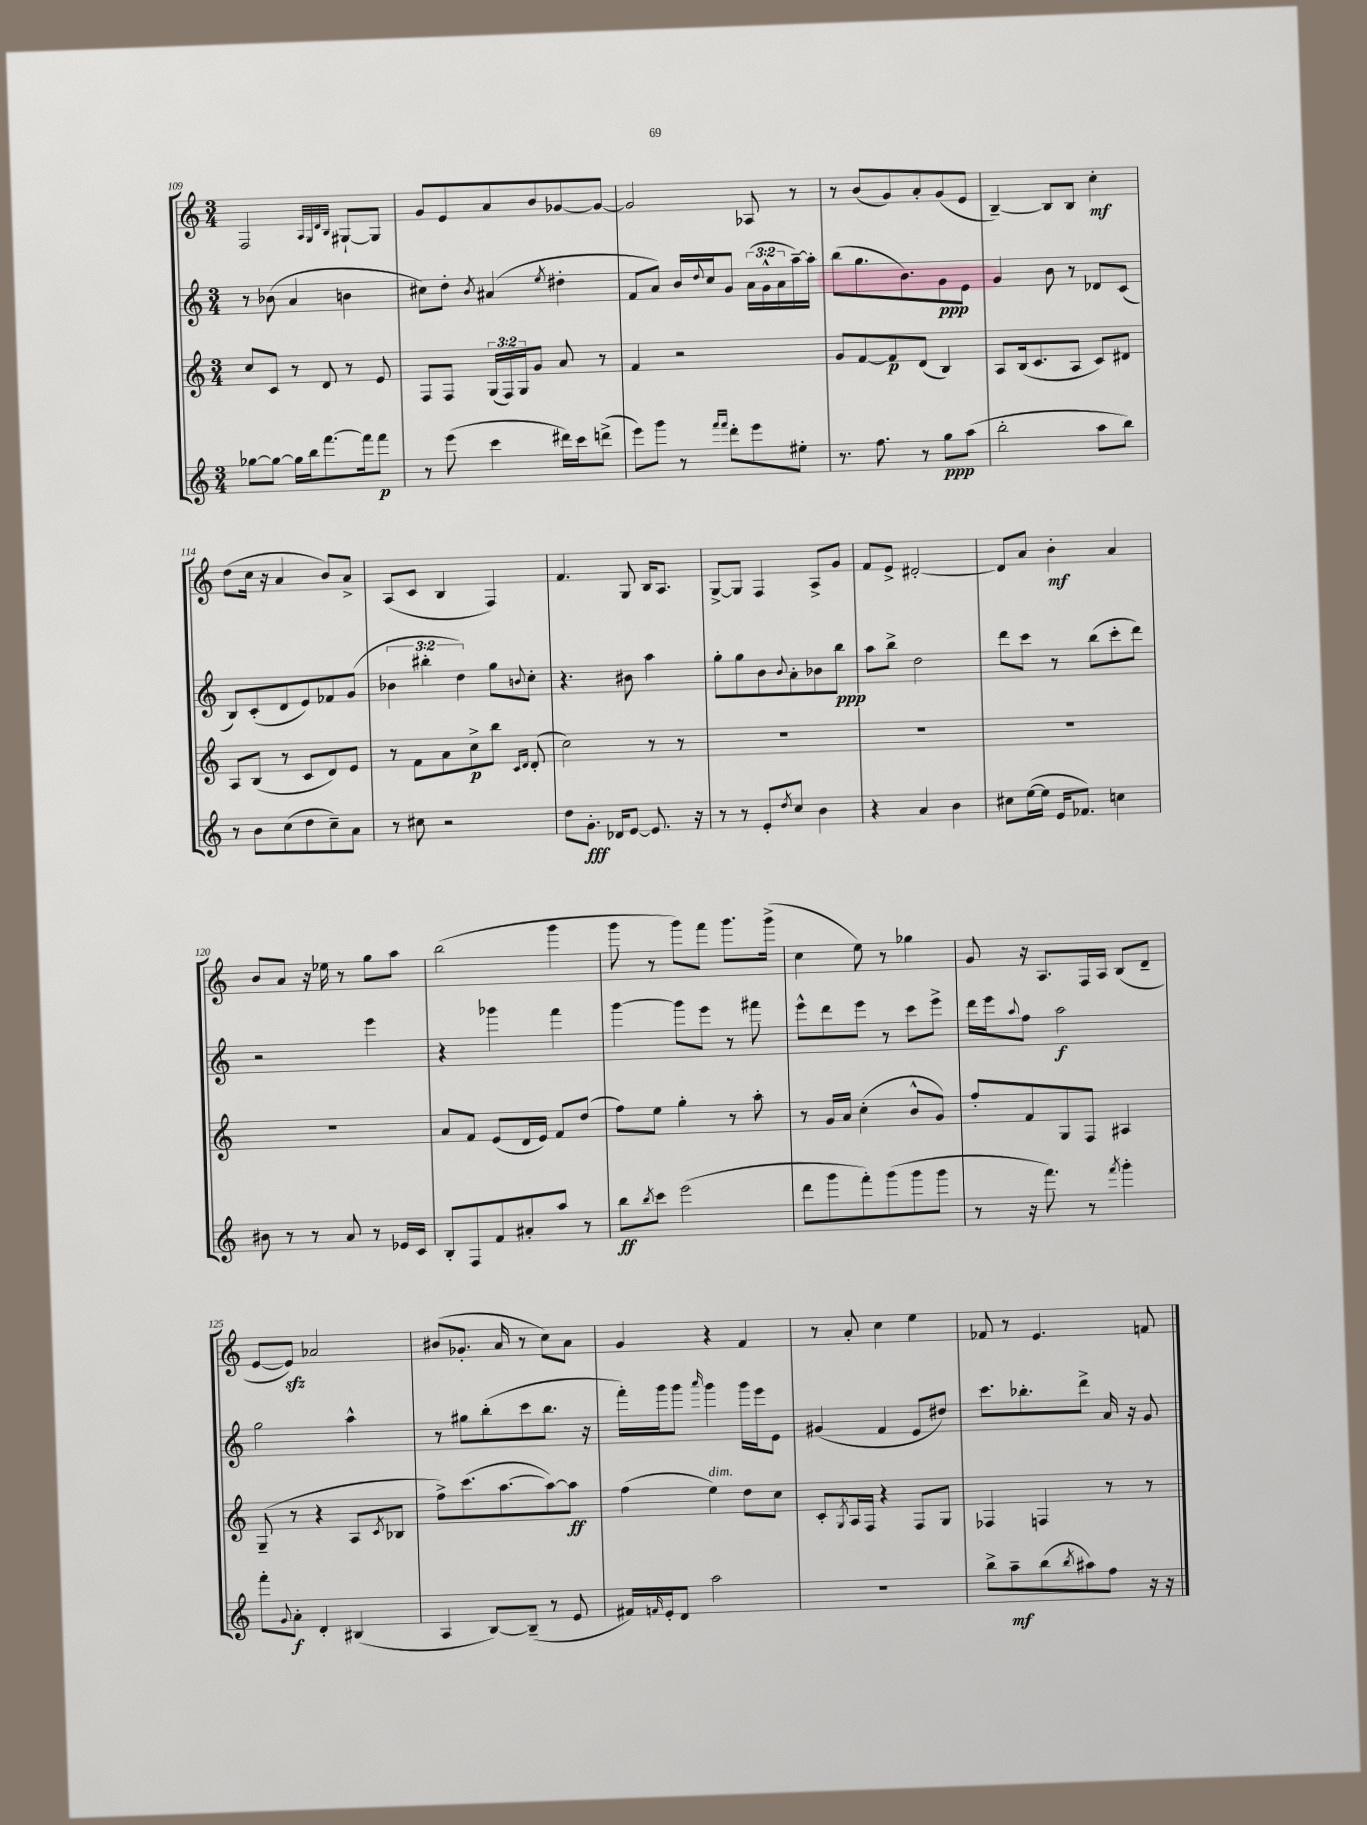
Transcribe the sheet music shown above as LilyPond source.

<<
\new StaffGroup <<
\new Staff = "s0" {
    \clef treble \key c \major \numericTimeSignature \time 3/4
    f2 \grace { a32 g32 d'32 b32 } gis8~-! gis8 |
    g'8 e'8 a'8 b'8 ges'8~ ges'8~ |
    ges'2 aes8 r8 |
    r8 b'8( g'8) a'8-. g'8( e'8 |
    b4~--) b8 b8 c''4-.\mf |
    d''8( c''16 r16 a'4 b'8) a'8-> |
    a8( c'8 b4 f4) |
    f'4. g8 b16 a8. |
    g8~-> g8 f4 a8-> g'8 |
    f'8 e'8-> dis'2~-. |
    dis'8 a'8 b'4-.\mf a'4 |
    b'8 a'8 r16 ees''16 r8 g''8 a''8 |
    b''2( g'''4 |
    g'''8 r8 g'''8) f'''8 g'''8. g'''16->( |
    c''4 e''8) r8 ges''4 |
    g'8 r16 a8. f16 a16 b8( d'8-- |
    e'8~ e'8\sfz) aes'2 |
    bis'8( ges'8.-. a'16 r8 c''8) a'8 |
    g'4 r4 f'4 |
    r8 a'8-. c''4 e''4 |
    fes'8 r8 e'4. f'8 \bar "|." |
}
\new Staff = "s1" {
    \clef treble \key c \major \numericTimeSignature \time 3/4 \override Staff.TupletNumber.text = #tuplet-number::calc-fraction-text
    r8 bes'8( a'4 b'4 |
    cis''8) d''8-. \acciaccatura { b'8 } ais'4( \acciaccatura { e''8 } dis''4-. |
    f'8 a'8) b'16 \appoggiatura { d''8 } c''16 g'8 \tuplet 3/2 { a'16( g'16-^ a'16 } a''16~--) a''16-. |
    b''8( g''8. b'8.) g'8\ppp e'8 |
    g'4 b'8 r8 des'8 c'8( |
    b8) c'8-.( d'8 e'8) fes'8 g'8( |
    \tuplet 3/2 { bes'4 bis''4-. d''4) } g''8 \appoggiatura { b'8 } c''8-. |
    r4. bis'8 a''4 |
    g''8-. g''8 b'8 \appoggiatura { b'8 } a'8-. bes'8 b''8\ppp |
    a''8 b''8-> d''2 |
    d'''8 c'''8 r8 b''8( c'''8-. d'''8) |
    r2 e'''4 |
    r4 ges'''4 f'''4 |
    g'''4~ g'''8 e'''8 r8 fis'''8 |
    e'''8-^ d'''8 e'''8 r8 c'''8 e'''8-> |
    d'''16 e'''16 \appoggiatura { a''8 } f''8 a''2\f |
    g''2 a''4-^ |
    r8 gis''8 b''8-.( c'''8 b''8. r16 |
    f'''16-.) g'''16 g'''8 \grace { a'''16 } g'''4 g'''16 e'''16 e'8 |
    gis'4( f'4 e'8 dis''8) |
    c'''8. bes''8.-. d'''8-> a'16 r16 g'8 \bar "|." |
}
\new Staff = "s2" {
    \clef treble \key c \major \numericTimeSignature \time 3/4 \override Staff.TupletNumber.text = #tuplet-number::calc-fraction-text
    c''8 c'8 r8 d'8 r8 e'8 |
    f8 f8 \tuplet 3/2 { g16( f16) g16 } g'8 a'8 r8 |
    f'4 r2 |
    g'8 f'8~ f'8\p d'8( b4) |
    a8 b16( c'8. a8 c'8) dis'8 |
    a8 b8( r8 c'8 d'8) e'8 |
    r8 f'8 a'8 c''8->\p b''8 \grace { c'16 d'16 } d'8-.( |
    c''2) r8 r8 |
    R2. |
    R2. |
    R2. |
    R2. |
    a'8 f'8 e'8( d'16 e'16) f'8 d''8( |
    f''8) e''8 g''4-. r8 a''8-. |
    r8 g'16 a'16 c''4-.( b'8-^ g'8) |
    f''8-. f'8 g8 f8 ais4 |
    g8--( r8 r4 a8 \acciaccatura { c'8 } bes8 |
    f''8->) c'''8.( a''8.~ a''8~) a''8\ff |
    f''4( e''4^\markup { \italic "dim." }) d''8 c''8 |
    c'8-. \acciaccatura { g8 } a16 f16 r4 f8 g8 |
    fes4 f4 r8 r8 \bar "|." |
}
\new Staff = "s3" {
    \clef treble \key c \major \numericTimeSignature \time 3/4
    ges''8~ ges''8~ ges''16 b''16 f'''8.~ f'''16 f'''8\p |
    r8 e'''8( c'''4 dis'''16) c'''16 d'''8->( |
    e'''8) g'''8 r8 \grace { f'''16 f'''16 } d'''8-. e'''8 eis''8-. |
    r8. f''8. r8 g''8\ppp a''8( |
    b''2-. a''8 b''8) |
    r8 b'8 c''8( d''8 c''8--) a'8 |
    r8 cis''8 r2 |
    d''8 g'8.-.\fff des'16 e'8~ e'8. r16 |
    r8 r8 e'8-. \acciaccatura { d''8 } c''8 b'4 |
    r4 a'4 b'4 |
    cis''8 e''16~( e''16 e'16 fes'8.) c''4 |
    bis'8 r8 r8 a'8 r8 ees'16 c'16 |
    b8-. f8 f'8 ais'8-. a''8 r8 |
    b''8\ff \acciaccatura { b''8 } c'''8 e'''2( |
    d'''8 g'''8 f'''8-.) g'''8( g'''8 g'''8 |
    r8 r16 f'''8.) r8 \acciaccatura { f'''8 } g'''4-. |
    f'''8-. \appoggiatura { g'8 } a'8-.\f d'4-. bis4( |
    a4 b8~) b8--( r8 e'8 |
    fis'16) \grace { f'16 } e'16-. d'8 a''2 |
    R2. |
    b''8-> a''8--\mf b''8( \acciaccatura { b''8 } ais''8) f''8 r16 r16 \bar "|." |
}
>>
>>
\layout { \context { \Score currentBarNumber = #109 } }
